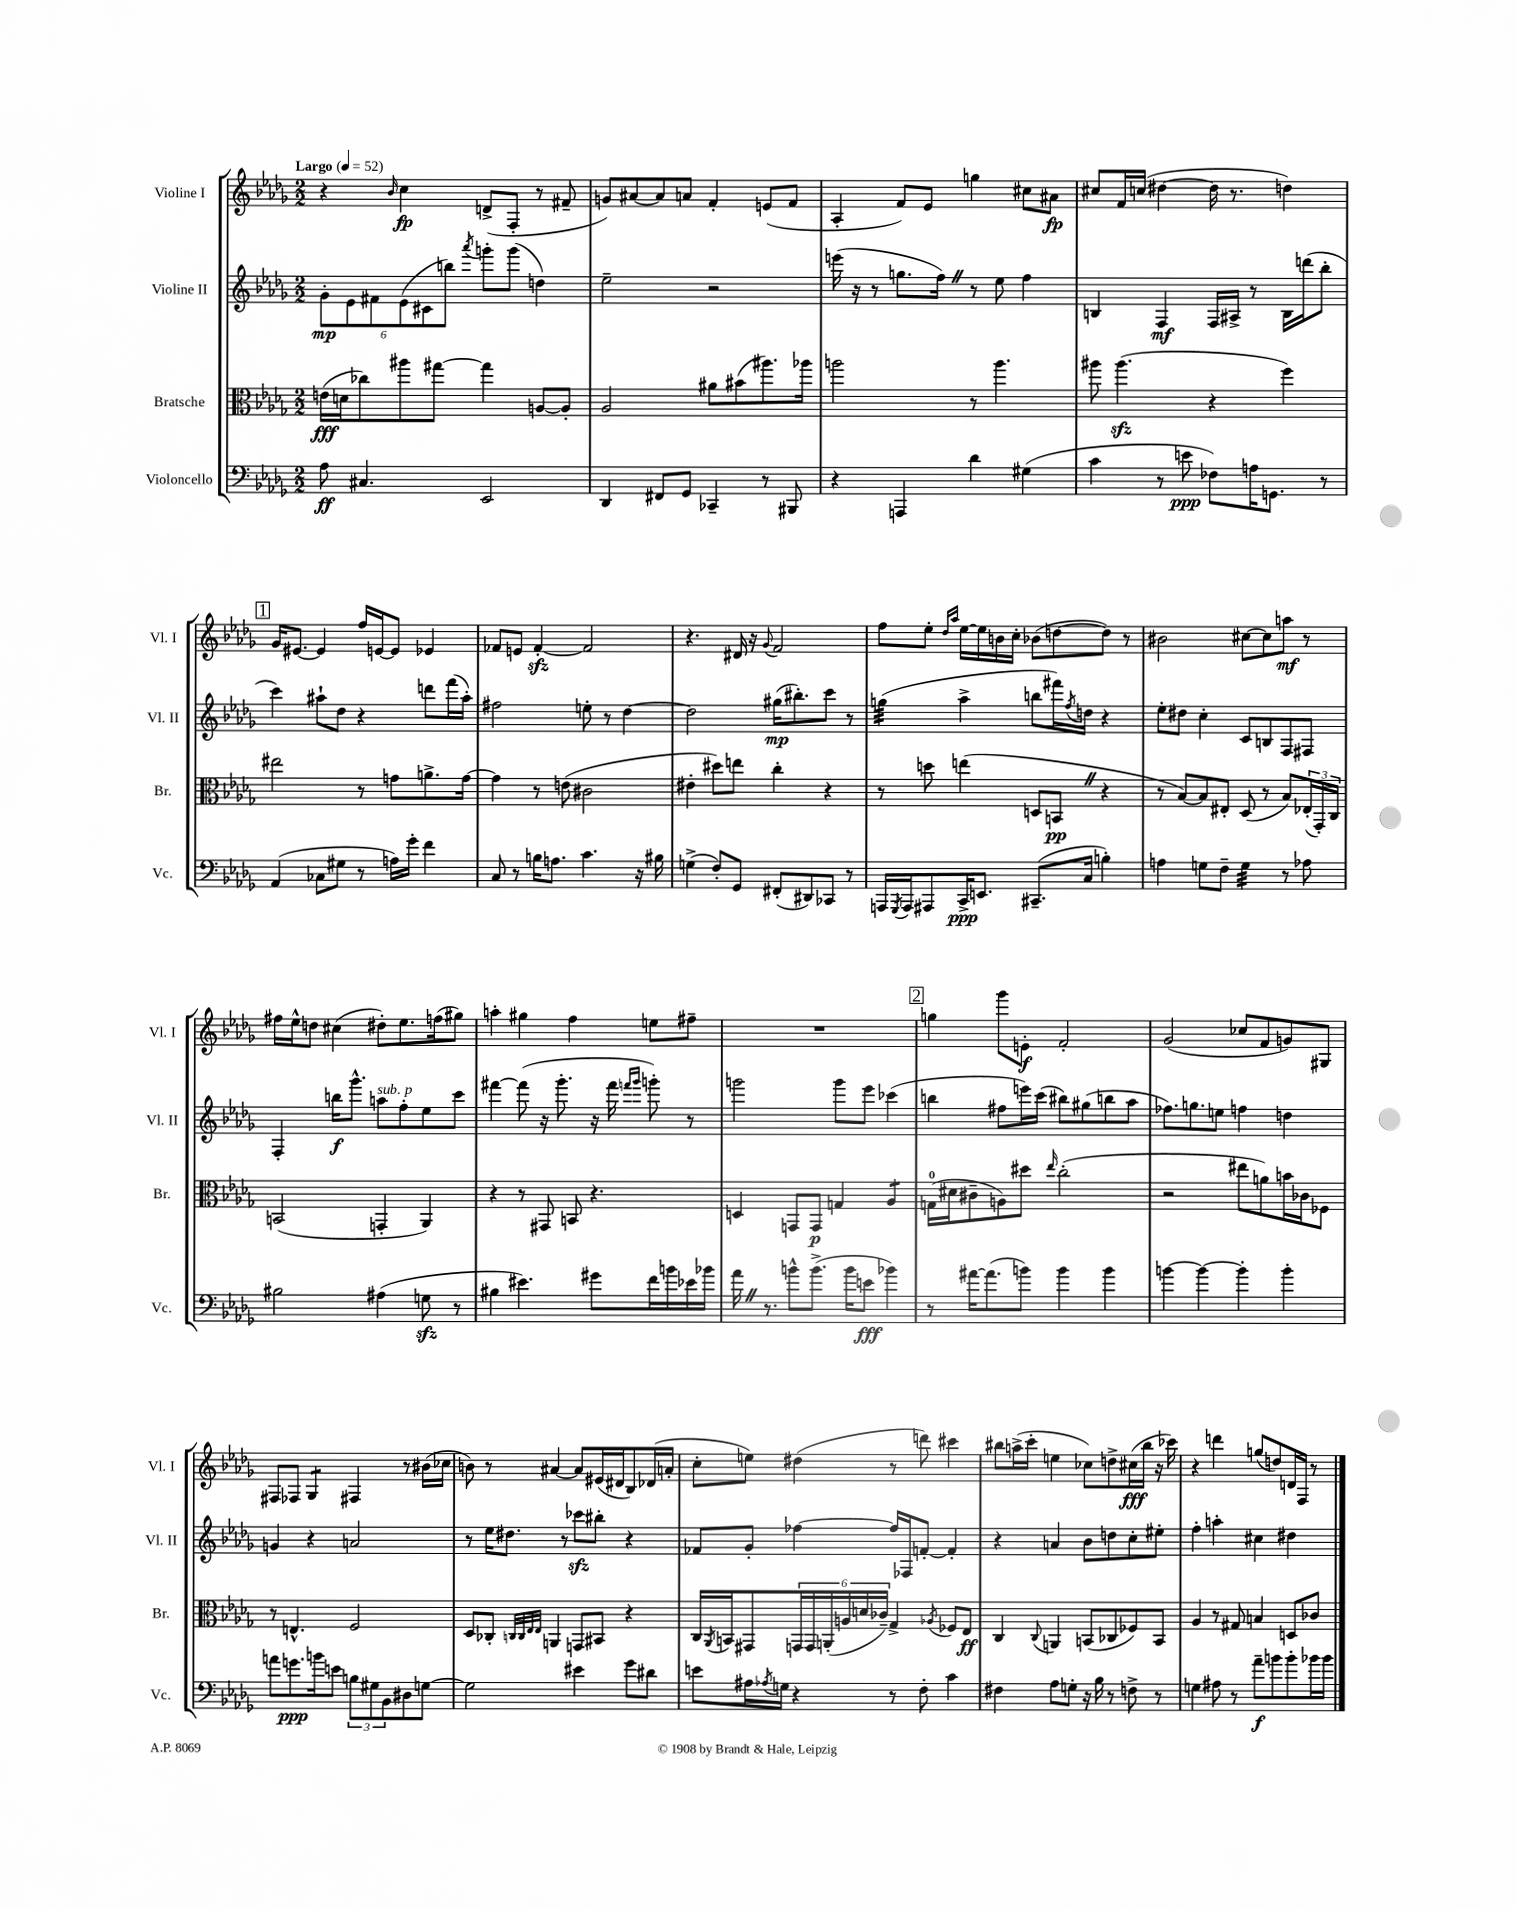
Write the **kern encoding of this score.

**kern	**kern	**kern	**kern
*staff4	*staff3	*staff2	*staff1
*clefF4	*clefC3	*clefG2	*clefG2
*k[b-e-a-d-g-]	*k[b-e-a-d-g-]	*k[b-e-a-d-g-]	*k[b-e-a-d-g-]
*M2/2	*M2/2	*M2/2	*M2/2
*MM52	*MM52	*MM52	*MM52
8A-	(16e	12g-'	4r
.	16d	.	.
.	.	12e-	.
4.C#	8cc-)	.	.
.	.	12f#	.
.	.	.	16qqb-
.	8aa#	(12e-	4cc
.	.	12c#	.
.	[8gg#	.	.
.	.	12bb)	.
.	.	8qaaa-	.
2EE-	4gg#]	8ggg'	(8d^
.	.	(8ggg	8F'
.	[8A	4dd)	8r
.	8A']	.	8f#~
=	=	=	=
4DD-	2A-	2ee-~	8g)
.	.	.	[8a#
8FF#	.	.	8a#]
8GG-	.	.	8a
4CC-~	8a#	2r	4f'
.	(8b#	.	.
8r	8.aa#)	.	(8e
8BBB#	.	.	8f
.	16aa-	.	.
=	=	=	=
4r	2aa	(16eee	4A-'
.	.	16r	.
.	.	8r	.
4AAA	.	8.gg	8f)
.	.	.	8e-
.	.	16ff)	.
4d-	8r	8r	4gg
.	4.aa	8ee-	.
(4G#	.	4ff	8cc#
.	.	.	8a#
=	=	=	=
4c	8aa#	4B	8cc#
.	(4.aa#	.	16f
.	.	.	(16cc
8r	.	4F	[4dd#
8e	.	.	.
8F-)	4r	16F	16dd#]
.	.	16A#^	8.r
16A	.	8r	.
8.GG	.	.	.
.	4ff)	16B	4dd)
.	.	(16ddd	.
8r	.	8bb-'	.
=	=	=	=
(4AA-	2ee#	4ccc)	16g-
.	.	.	[8.e#
8C-	.	8aa#`	4e#]
8G#	.	8dd-	.
8r	8r	4r	16ff
.	.	.	[16e
16A)	8g	.	8e]
16g-'	.	.	.
4f	8.a^	8ddd	4e-
.	.	(16fff	.
.	[16g	16aa#')	.
=	=	=	=
8C	4g]	2ff#	8f-
8r	.	.	8e
16B	8r	.	[4f-'
8.A	.	.	.
.	(8e	.	.
4.c	2c#	8ee'	2f-]
.	.	8r	.
.	.	[4dd-	.
16r	.	.	.
16B#	.	.	.
=	=	=	=
(4G^	4e#'	2dd-]	4.r
8F')	8dd#)	.	.
8GG-	8ee	.	16d#
.	.	.	16r
.	.	.	8qqg-
(8FF#'	4cc'	(16gg#	2f
.	.	8.bb#')	.
8DD#)	.	.	.
8CC-	4r	8ccc	.
8r	.	8r	.
=	=	=	=
16AAA	8r	(4gg	8ff
8qGGG-	.	.	.
16AAA	.	.	.
8AAA#	8dd	.	8ee-'
.	.	.	16qqdd-
.	.	.	16qqaa-
16CC^	(4ee	4aa-^	[16ee-
8.EE	.	.	16ee-]
.	.	.	16b
.	.	.	16cc'
(8.CC#~	8D	8bb	(8b-
.	8BB	16fff#)	[8dd
.	.	8qff	.
16C	.	16dd	.
4B')	4r	4r	8dd])
.	.	.	8r
=	=	=	=
4A	8r	8ee-'	2b#
.	[8B-)	8dd#	.
8G	8B-]	4cc'	.
8F~	8E#'	.	.
4G	(8D-	8c	[8cc#
.	8r	8B	8cc#]
8r	8B-)	8F	8aa
8A-	(24E-'	8F#	8r
.	24GG-')	.	.
.	24C	.	.
=	=	=	=
2B#	(2BB	4F'	16ff#
.	.	.	16ee-^^
.	.	.	8dd
.	.	16bb	(4cc#
.	.	8.ggg-^^	.
(4A#	4GG'	8aa	8dd#')
.	.	8ff'	8.ee-
8G	4AA-)	8ee-	.
.	.	.	(16ff
8r	.	8ccc	8gg#)
=	=	=	=
4B#	4r	[4fff#	4aa'
4.e#)	8r	(8fff#]	4gg#
.	8GG#	16r	.
.	.	8.ggg-'	.
.	8BB	.	4ff
8g#	4.r	16r	.
.	.	16fff#	.
.	.	16qqfff	.
.	.	16qqggg-	.
16f	.	8ggg')	8ee
16b	.	.	.
16e-	.	8r	8ff#~
16b-	.	.	.
=	=	=	=
16a-	4D	2ggg	1r
8.r	.	.	.
8b^^	8GG	.	.
(8.b^	8GG	.	.
.	4G	8ggg	.
16b	.	.	.
8e	.	8eee-	.
4b-)	4A-	(4ccc-	.
=	=	=	=
8r	(16G	4bb	4gg
.	16d#	.	.
[16a#	8c#~	.	.
(8.a#]	.	.	.
.	8A)	8ff#	8ggg-
8b)	8dd#	16eee)	8e'
.	.	(16ccc	.
.	16qqee-	.	.
4b	(2cc'	8bb#)	2f'
.	.	(8gg#	.
4b	.	8bb	.
.	.	8aa-	.
=	=	=	=
[4b	2r	8.ff-)	(2g-
.	.	8.gg	.
4b_	.	.	.
.	.	8ee	.
4b']	8ee#	4ff	8cc-
.	8a)	.	8f
4b'	16b	4dd	8g)
.	16c-	.	.
.	8F-	.	8G#
=	=	=	=
8a	8r	4g	8F#
8.g	4.E^^	.	8F-
.	.	4r	4G-
16b	.	.	.
8e	.	.	.
12B	2F	2a	4F#
12G#	.	.	.
12BB-	.	.	.
8D#	.	.	8r
[8G	.	.	(16b#
.	.	.	16cc-
=	=	=	=
2G]	8D-	8r	8b)
.	8C-'	16ee-	8r
.	.	8.dd#	.
.	32qqC	.	.
.	32qqC	.	.
.	32qqE-	.	.
.	32qqE-	.	.
.	4AA	.	[4a#
.	.	8r	.
4e#	8GG	8ccc-	8a#]
.	8BB#	8bb#'	(16e#
.	.	.	16d#
8g-	4r	4r	8B-)
8d#	.	.	(16d-
.	.	.	16a'
=	=	=	=
8e	16C	8f-	8cc'
.	8qAA-	.	.
.	16BB	.	.
16A#	8GG#	8g-'	8ee)
8qA-	.	.	.
16G	.	.	.
4r	24GG	[4ff-	(4dd#
.	24GG	.	.
.	(24AA'	.	.
.	24A	.	.
.	24d	.	.
.	24c-~)	.	.
8r	4G-^	16ff-]	8r
.	.	16F-	.
8F'	.	[8f'	8ddd)
.	8qA-	.	.
4c	8F-	4f']	4ccc#
.	8E-	.	.
=	=	=	=
4F#	4C	4r	8bb#
.	.	.	(16aa^
.	.	.	16ccc'
.	8qqC	.	.
8A-	4AA	4a	4ee
8G'	.	.	.
16r	(8BB	8b-	8cc-)
16B-	.	.	.
8r	8C-	8dd	8dd^
8F^	8F-)	8cc'	(16cc#
.	.	.	16bb#
8r	8BB	8ee#'	16r
.	.	.	16ccc-)
=	=	=	=
4G	4A-	4ff'	4r
8A#	8r	4aa'	4ddd
8r	8G#	.	.
8a-~	4B	4cc#	(8gg
8b	.	.	8dd)
8b'	8D	4dd#	16d
.	.	.	16F
16b-	8c-	.	8r
16b-	.	.	.
==	==	==	==
*-	*-	*-	*-
